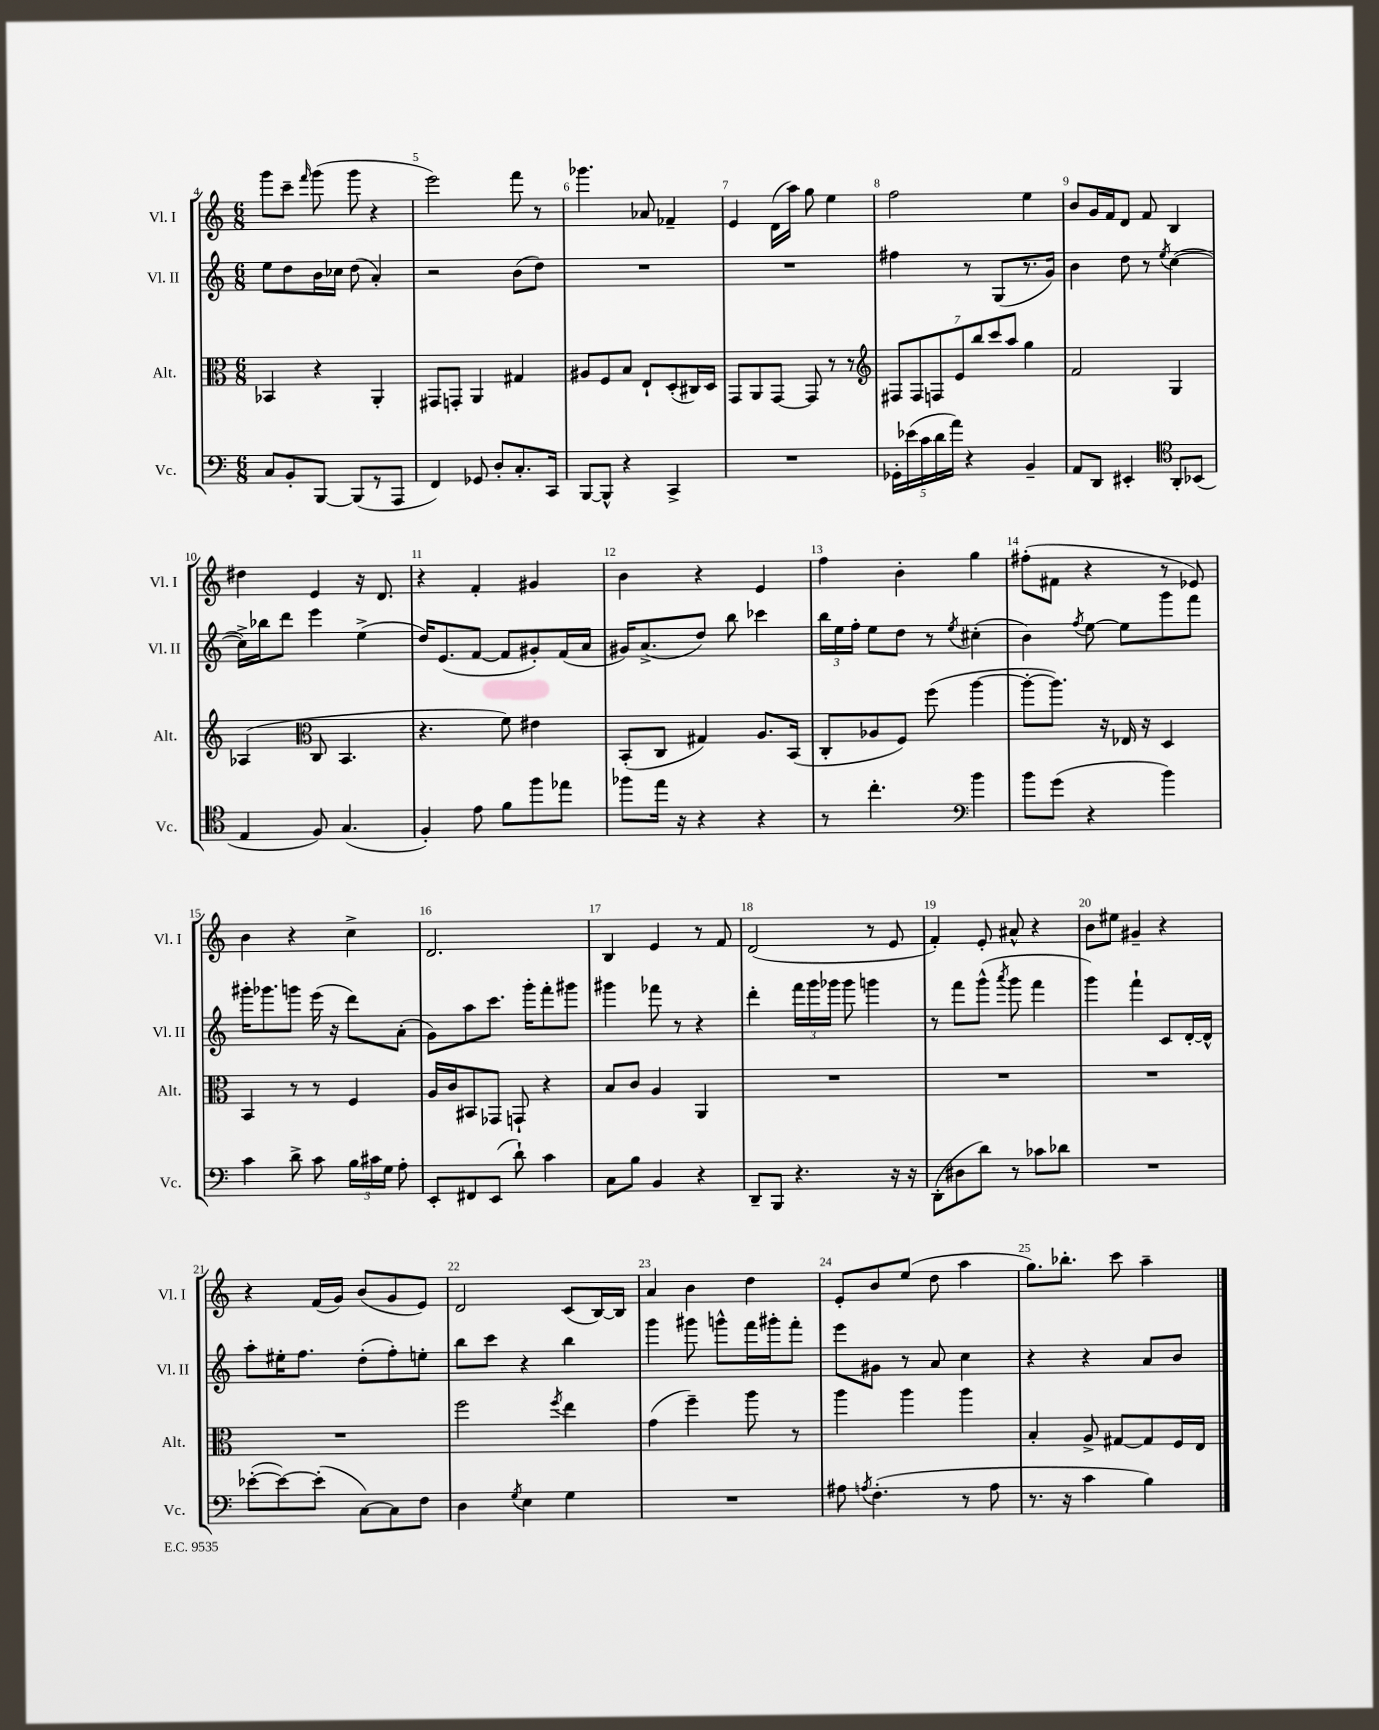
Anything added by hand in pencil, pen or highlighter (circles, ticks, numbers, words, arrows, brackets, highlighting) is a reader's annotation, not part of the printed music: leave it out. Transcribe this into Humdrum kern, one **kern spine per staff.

**kern	**kern	**kern	**kern
*part4	*part3	*part2	*part1
*staff4	*staff3	*staff2	*staff1
*I"Vc.	*I"Alt.	*I"Vl. II	*I"Vl. I
*I'Vc.	*I'Alt.	*I'Vl. II	*I'Vl. I
*clefF4	*clefC3	*clefG2	*clefG2
*k[]	*k[]	*k[]	*k[]
*M6/8	*M6/8	*M6/8	*M6/8
=4	=4	=4	=4
8C/L	4BB-X/	8ee\L	8ggg\L
8BB'/	.	8dd\	8ccc~\J
.	.	.	16qqfff/
[8BBB/J	4r	16b\L	(8ggg\
.	.	16cc-X\JJ	.
(8BBB/L]	.	(8dd\	8ggg\
8r	4AA'/	4a'/)	4r
8AAA/J	.	.	.
=5	=5	=5	=5
4FF/)	8GG#X/L	2r	2eee\)
.	8GGn'/J	.	.
8GG-X/	4AA/	.	.
8D'/L	.	.	.
8.C'/	4G#X/	(8b\L	8fff\
.	.	8dd\J)	8r
16CC/Jk	.	.	.
=6	=6	=6	=6
[8BBB/L	8A#X/L	2.r	4.ggg-X\
8BBB^^/J]	8F/	.	.
4r	8B/J	.	.
.	8E`/L	.	8a-X/
4CC^/	(8D'/	.	4f-X~/
.	16C#X/L)	.	.
.	16D/JJ	.	.
=7	=7	=7	=7
2.r	8GG/L	2.r	4e/
.	8AA/	.	.
.	[8GG/J	.	(16d\LL
.	.	.	16aa\JJ)
.	8GG/]	.	8gg\
.	8r	.	4ee\
.	8r	.	.
=8	=8	=8	=8
*	*clefG2	*	*
20GG-X'\LL	14F#X/L	4ff#X\	2ff\
(20e-X\	.	.	.
.	14F#/	.	.
20c\	.	.	.
.	14Fn/	.	.
20d\	.	.	.
20a\JJ)	.	.	.
.	14e/	.	.
4r	.	8r	.
.	14bb/	.	.
.	14ccc/	.	.
.	.	(8G/L	.
.	14aa/J	.	.
4BB~/	4gg\	8.r	4ee\
.	.	16g/Jk)	.
=9	=9	=9	=9
8AA/L	2f/	4b\	8b/L
8DD/J	.	.	16g/L
.	.	.	16f/J
4EE#X'/	.	8dd\	8d/J
.	.	8r	8f/
*clefC4	*	*	*
.	.	8qee/	.
8AA'/L	4G/	([4cc\	4B/
(8BB-X/J	.	.	.
!!LO:LB:g=z
=10	=10	=10	=10
4E/	(4A-X/	16cc^\LL])	4dd#X\
.	.	16bb-X\J	.
.	.	8ddd\J	.
*	*clefC3	*	*
8F/)	8C/	4eee\	4e/
(4.G/	4.BB/	.	.
.	.	(4ee^\	16r
.	.	.	8.d/
=11	=11	=11	=11
4F'/)	4.r	16dd/KL)	4r
.	.	(8.e/	.
8e\	.	[8f/J	4f'/
8f\L	8f\)	8f/L]	.
8ff\	4e#X\	8g#X'/)	4g#X/
8ee-X\J	.	(16f/L	.
.	.	16a/JJ	.
=12	=12	=12	=12
8ff-X\L	(8BB'/L	16g#X/KL)	4b\
.	.	(8.a^/	.
16ee\Jk	8C/J	.	.
16r	.	.	.
4r	4G#X/)	8dd/J)	4r
.	.	8bb\	.
4r	8.A/L	4ccc-X\	4e/
.	(16BB/Jk	.	.
=13	=13	=13	=13
8r	8C'/L	24bb\LL	4ff\
.	.	24ee\	.
.	.	24ff'\JJ	.
4.cc'\	8A-X/	8ee\L	.
.	8F/J)	8dd\J	4b'\
.	(8ff\	8r	.
*clefF4	*	*	*
.	.	8qee/	.
4b\	[4aa\	(4cc#X'\	4gg\
=14	=14	=14	=14
8b\L	8aa'\L_	4b\)	(8ff#X'\L
(8g\J	8.aa\J])	.	8f#X\J
.	.	8qff/	.
4r	.	[8ee\	4r
.	16r	.	.
.	16E-X/	8ee\L]	.
.	16r	.	.
4b\)	4D/	8ggg\	8r
.	.	8fff\J	8e-X/)
!!LO:LB:g=z
=15	=15	=15	=15
4c\	4BB/	16ggg#X'\KL	4b\
.	.	8.ggg-X\	.
8d^\	8r	8gggn\J	4r
8c\	8r	(16eee\	.
.	.	16r	.
24B\LL	4F/	8ddd\L)	4cc^\
24c#X\	.	.	.
24G\JJ	.	.	.
8A'\	.	(8a'\J	.
=16	=16	=16	=16
8EE'/L	16A/LL	8g\L)	2.d/
.	16c/J	.	.
8FF#X/	8BB#X/	8aa\	.
(8EE/J	8GG-X/J	8.ccc\J	.
8d`\)	8GGn`/	.	.
.	.	16ggg'\KL	.
4c\	4r	8fff'\	.
.	.	8ggg#X\J	.
=17	=17	=17	=17
8C\L	8B/L	4ggg#X\	4B/
8B\J	8c/J	.	.
4BB/	4A/	8fff-X\	4e/
.	.	8r	.
4r	4AA/	4r	8r
.	.	.	8f/
=18	=18	=18	=18
8DD~/L	2.r	4ddd'\	(2d/
8BBB/J	.	.	.
4.r	.	24fff\LL	.
.	.	24ggg\	.
.	.	24ggg-X\JJ	.
.	.	8ggg-\	.
.	.	4gggn\	8r
16r	.	.	8e/
16r	.	.	.
=19	=19	=19	=19
(8DD'\L	2.r	8r	4f'/)
8D#X\	.	8fff\L	.
8d\J)	.	(8ggg^^\J	8e'/
.	.	8qaaa/	.
8r	.	8ggg\	8a#X^^/
8c-X\L	.	4fff\	4r
8d-X\J	.	.	.
=20	=20	=20	=20
2.r	2.r	4ggg\)	8b\L
.	.	.	8ee#X\J
.	.	4fff`\	4g#X~/
.	.	8c/L	4r
.	.	[16d'/L	.
.	.	16d^^/JJ]	.
!!LO:LB:g=z
=21	=21	=21	=21
([8e-X'\L	2.r	8aa'\L	4r
8e-\_)	.	16ee#X'\K	.
.	.	8.ff\J	.
(8e-'\J]	.	.	(16f/LL
.	.	.	16g/JJ)
[8C\L)	.	(8dd'\L	(8b/L
8C\]	.	8ff'\)	8g/
8F\J	.	8een'\J	8e/J)
=22	=22	=22	=22
4D\	2ff\	8bb\L	2d/
.	.	8ccc\J	.
8qG/	.	.	.
4E\	.	4r	.
.	8qff/	.	.
4G\	4ee\	4bb\	(8c/L
.	.	.	[16B/L)
.	.	.	16B/JJ]
=23	=23	=23	=23
2.r	(4g\	4ggg\	4a/
.	4ff~\)	8ggg#X\	4b\
.	.	8gggn^^\L	.
.	8aa\	16fff\L	4dd\
.	.	16ggg#X'\J	.
.	8r	8fff'\J	.
=24	=24	=24	=24
8A#X\	4aa\	8eee\L	8e'/L
8qAn/	.	.	.
(4.F'\	.	8g#X\J	8b/
.	4aa\	8r	(8ee/J
.	.	8a/	8dd\
8r	4aa\	4cc\	4aa\
8A\	.	.	.
=25	=25	=25	=25
8.r	4B'/	4r	8.gg\L)
16r	.	.	8.bb-X'\J
4c\	8A^/	4r	.
.	[8G#X/L	.	8ccc\
4B\)	8G#/]	8a/L	4aa~\
.	16F/L	8b/J	.
.	16E/JJ	.	.
==	==	==	==
*-	*-	*-	*-
